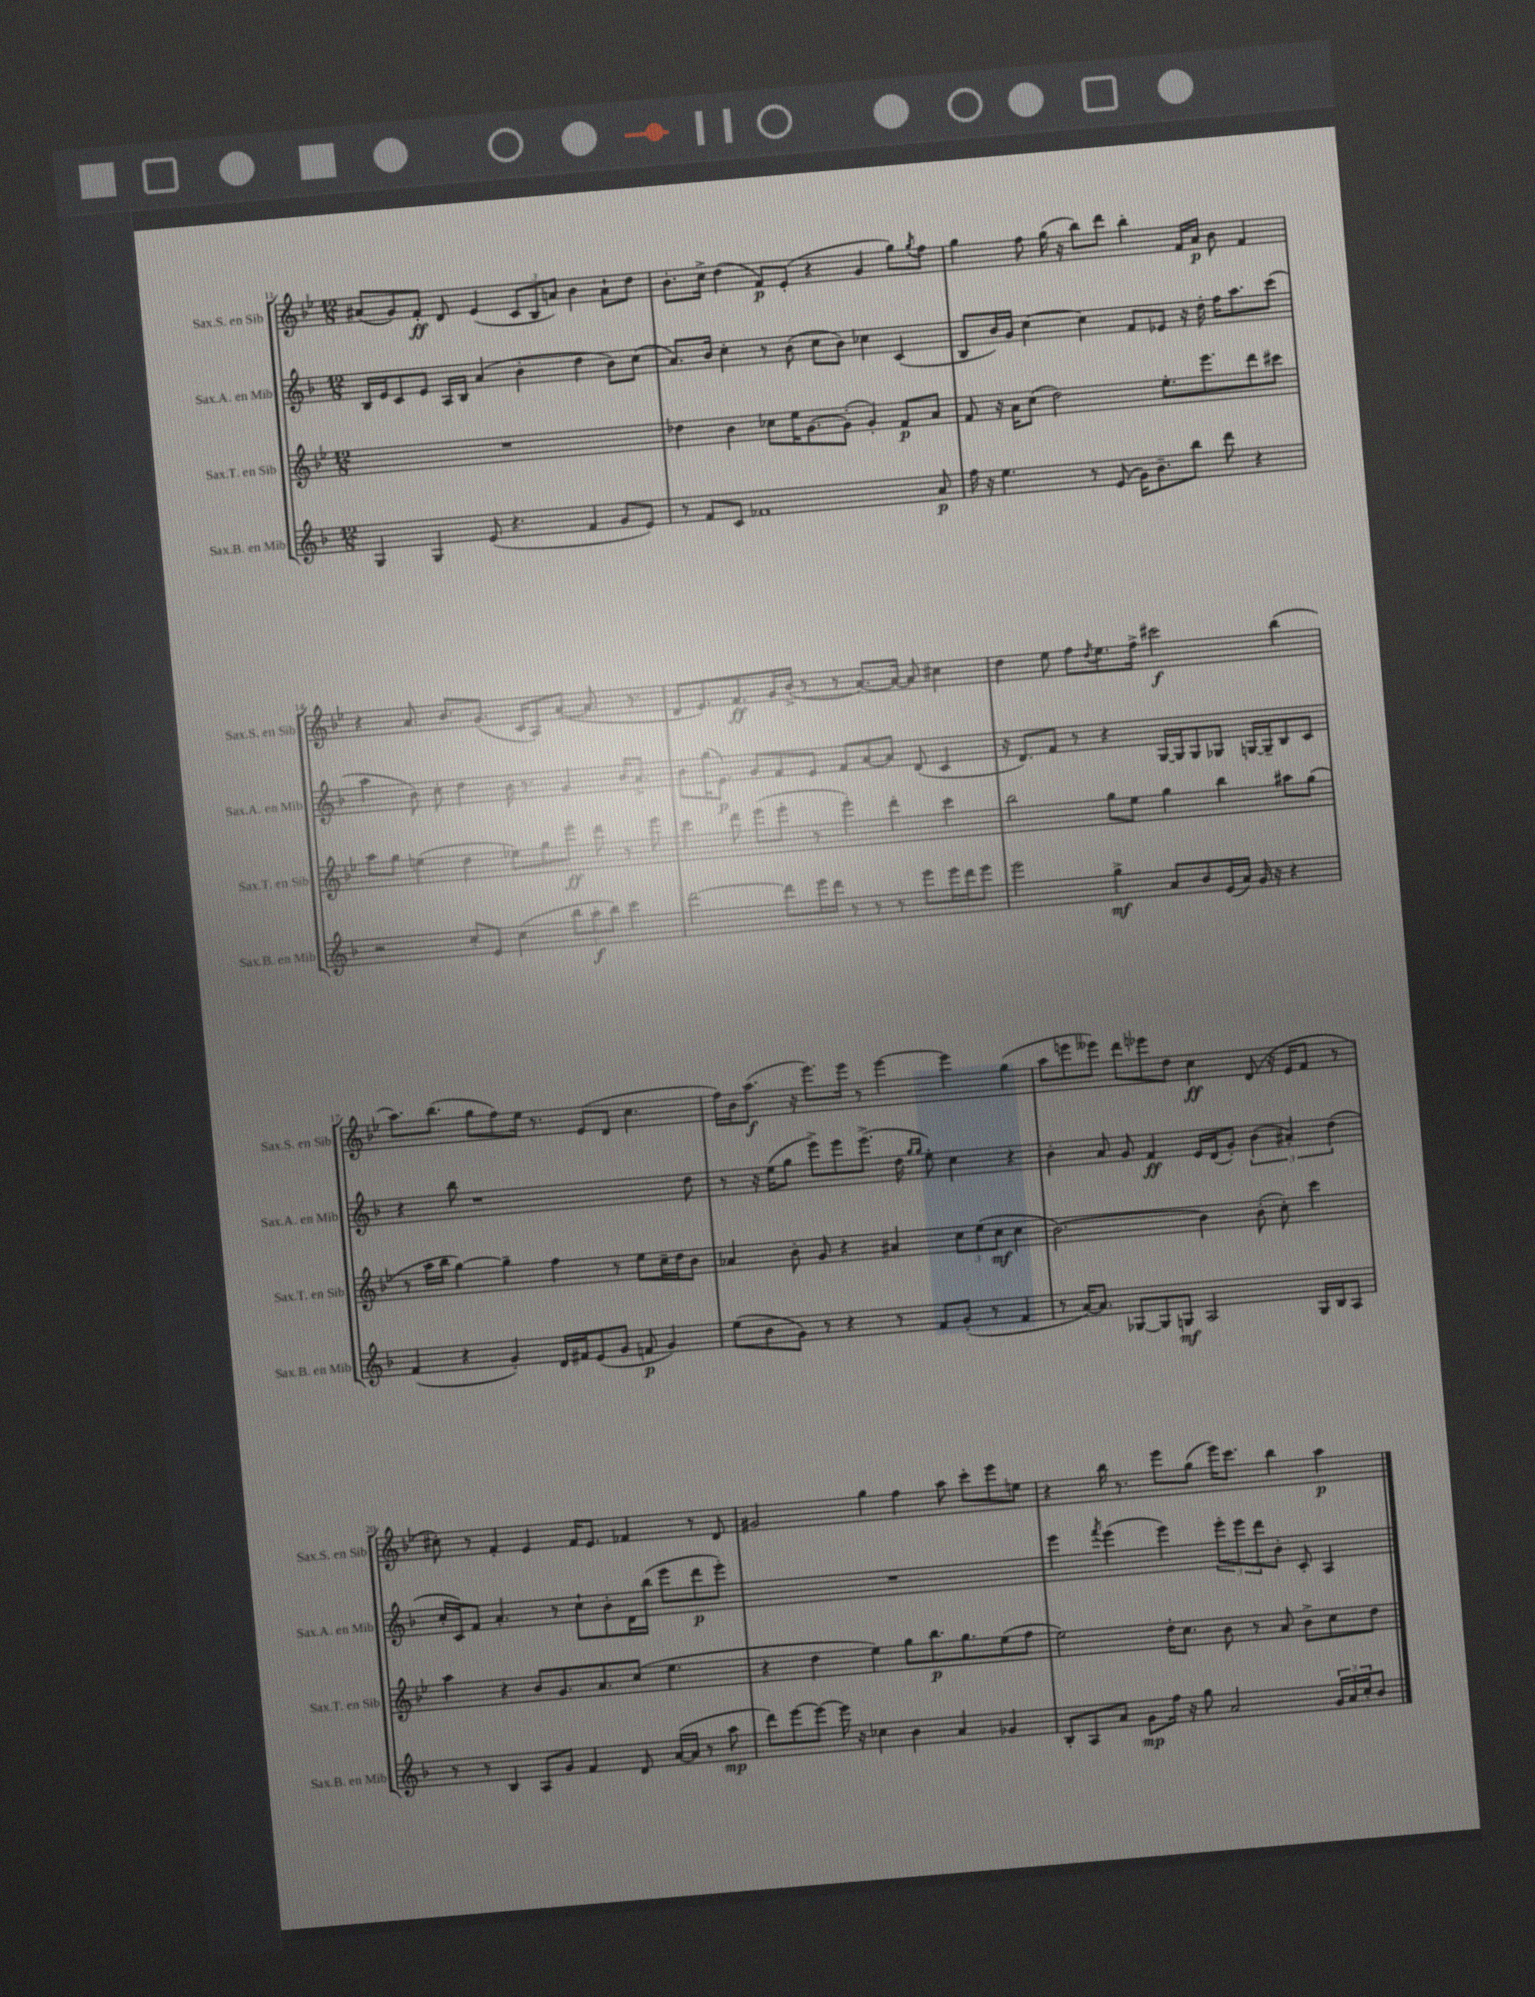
<<
\new StaffGroup <<
\new Staff = "s0" \with { instrumentName = "Sax.S. en Sib" shortInstrumentName = "Sax.S. en Sib" } {
    \clef treble \key bes \major \numericTimeSignature \time 12/8
    ais'8( g'8) f'8-.\ff d'8 ees'4( \tuplet 3/2 { c'8 bes8 a'8) } bes'4 a'8-! d''8 |
    bes'8.-. c''16-> d''4( f'8\p) ees'8-.( r4 g'4 g''8) \acciaccatura { g''8 } f''8 |
    g''4 f''8 g''16( r16 bes''8) d'''8 bes''4-. f'16 a'16\p bes'8 f'4 |
    r4 a'8. bes'8. g'8.( c'16 a8) a'8~( a'8. r8. |
    d'8 ees'8.) f'8.\ff g'16 bes'16->( r8 r8 a'8.~) a'16~ a'8 cis''4 |
    d''4 ees''8 f''8 \acciaccatura { d''8 } ees''8. f''16-> cis'''2\f bes''4( |
    a''8.) bes''8.( g''8 f''8) ees''16 r8. ees'8( d'8 c''4. |
    f''16) bes'16 a''8.\f( r16 ees'''8.) ees'''16 r8 ees'''4~ ees'''4 g''4( |
    a''8 e'''8 eeses'''8) d'''8 ees'''8 d''8 c''4\ff d'8( r16 ees'16 f'8 r8 |
    cis''8-.) r8 f'4-. ees'4 f'16 ees'8. fes'4 r8 d'8 |
    gis'2 g''4 f''4 a''8 c'''8-. ees'''8 e''8 |
    r4 bes''16 r8. ees'''8 g''8( ees'''16) c'''8. bes''4 a''4\p \bar "|." |
}
\new Staff = "s1" \with { instrumentName = "Sax.A. en Mib" shortInstrumentName = "Sax.A. en Mib" } {
    \clef treble \key f \major \numericTimeSignature \time 12/8
    bes16 e'16 c'8 e'8 a16 bes16 a'4( bes'4-. d''4 bes'8) c''8( |
    a'8.) bes'16 c''4-. r8 bes'8( c''8 bes'8) ces''4 c'4( |
    bes8 bes'16) g'16 c''4~ c''4 f'8 ees'8 r16 d''16-. f''16 a''8. c'''8( |
    a''4 bes'8) c''8-. d''4 bes'16 r8. g'4 bes'16 a'8.-> |
    bes'8 g''16( e'8.\p) g'8 f'8 e'8 f'8 a'8~ a'8 d'8( c'4 |
    r16 d'8.) f'8 r8 r4 g16~ g16 g8 ges8 g16~ g16-- bes8 c'8 |
    r4 bes''8 r1 d''8 |
    r8 r16 e''16( g''8 e'''8->) e'''8 e'''8.->( d''16 \grace { g''16 g''16 } e''8-.) c''4 r4 |
    bes'4-. a'8 g'8 f'4\ff e'16 d'16( g'8-.) \tuplet 3/2 { bes'4( ais'4-.) d''4( } |
    c''16-. c'16) f'8 a'4.-. r8 c''8-! bes'8-. d'16 bes''16( e'''8 d'''8\p e'''8-.) |
    R1. |
    e'''4 \acciaccatura { f'''8 } e'''4( e'''4) \tuplet 3/2 { e'''8-. e'''8 d'''8 } bes'8-. c'8-. a4 \bar "|." |
}
\new Staff = "s2" \with { instrumentName = "Sax.T. en Sib" shortInstrumentName = "Sax.T. en Sib" } {
    \clef treble \key bes \major \numericTimeSignature \time 12/8
    R1. |
    des''4 bes'4 ces''8 ees''16 g'8.~ g'8-.( g'4-.) f'8\p a'8 |
    f'8 r16 a'16 c''8( d''2) ees''8.-. ees'''8. d'''8 cis'''8 |
    a''8 g''8 e''4( d''4 ees''8) g''8 ees'''8-.\ff d'''8 r8 ees'''8 |
    c'''4 d'''8 ees'''8( ees'''8-. r8 ees'''4-.) d'''4-. c'''4 |
    bes''2 g''8 ees''8 g''4 bes''4 ais''8 g''8( |
    r8 a''16 bes''16 g''4~) g''4-- f''4 r8 ees''8 c''16-- d''16 bes'8 |
    aes'4 bes'8-. g'8 r4 ais'4 \tuplet 3/2 { c''8 ees''8( c''8\mf } c''4 |
    bes'2.~) bes'4 bes'8-.( c''8-.) c'''4 |
    a''4 r4 bes'8 g'8. a'8. c''8( ees''4. |
    r4 d''4 ees''4) g''8 bes''8.\p g''8. ees''8( f''8 |
    ees''2) d''16-. c''8. bes'8 r8 a'8 bes'8-> c''8 d''8 \bar "|." |
}
\new Staff = "s3" \with { instrumentName = "Sax.B. en Mib" shortInstrumentName = "Sax.B. en Mib" } {
    \clef treble \key f \major \numericTimeSignature \time 12/8
    g4 g4 e'8( r4. f'4 g'8 e'8) |
    r8 f'8 c'8 fes'1 a'8\p |
    f''16 r16 e''4. r8 e'8( g'16) bes'8.-- bes''8 d'''8 r4 |
    r2 c''8-. e'8 c''4( \tuplet 3/2 { bes''8 a''8-.\f bes''8) } c'''4 |
    d'''2~ d'''8 e'''16 d'''16 r8 r8 r8 e'''8 e'''16 d'''16 e'''8 |
    e'''2 g''4->\mf a'8 bes'8 e'16( a'16) g'16 r16 r4 |
    f'4( r4 g'4-.) d'16 fis'16 e'8( g'8 f'8\p g'4) |
    e''8( bes'8 g'8) r8 r4 r8 f'8 g'8-.( r8 f'4 |
    r8 a'16~) a'8. ges8~ ges8 g8\mf a2 g16 bes16 a8 |
    r8 r8 bes4 a8 g'8 f'4 d'8 a'16~( a'16 r8 a''8\mp |
    d'''8) e'''8~ e'''8~ e'''16 r16 ces''4 bes'4 a'4 ges'4 |
    bes8-. a8 a'8 g'8\mp f''16 r16 g''8 a'2 \tuplet 3/2 { g'16 a'16 c''16-. } bes'8 \bar "|." |
}
>>
>>
\layout { \context { \Score currentBarNumber = #11 } }
